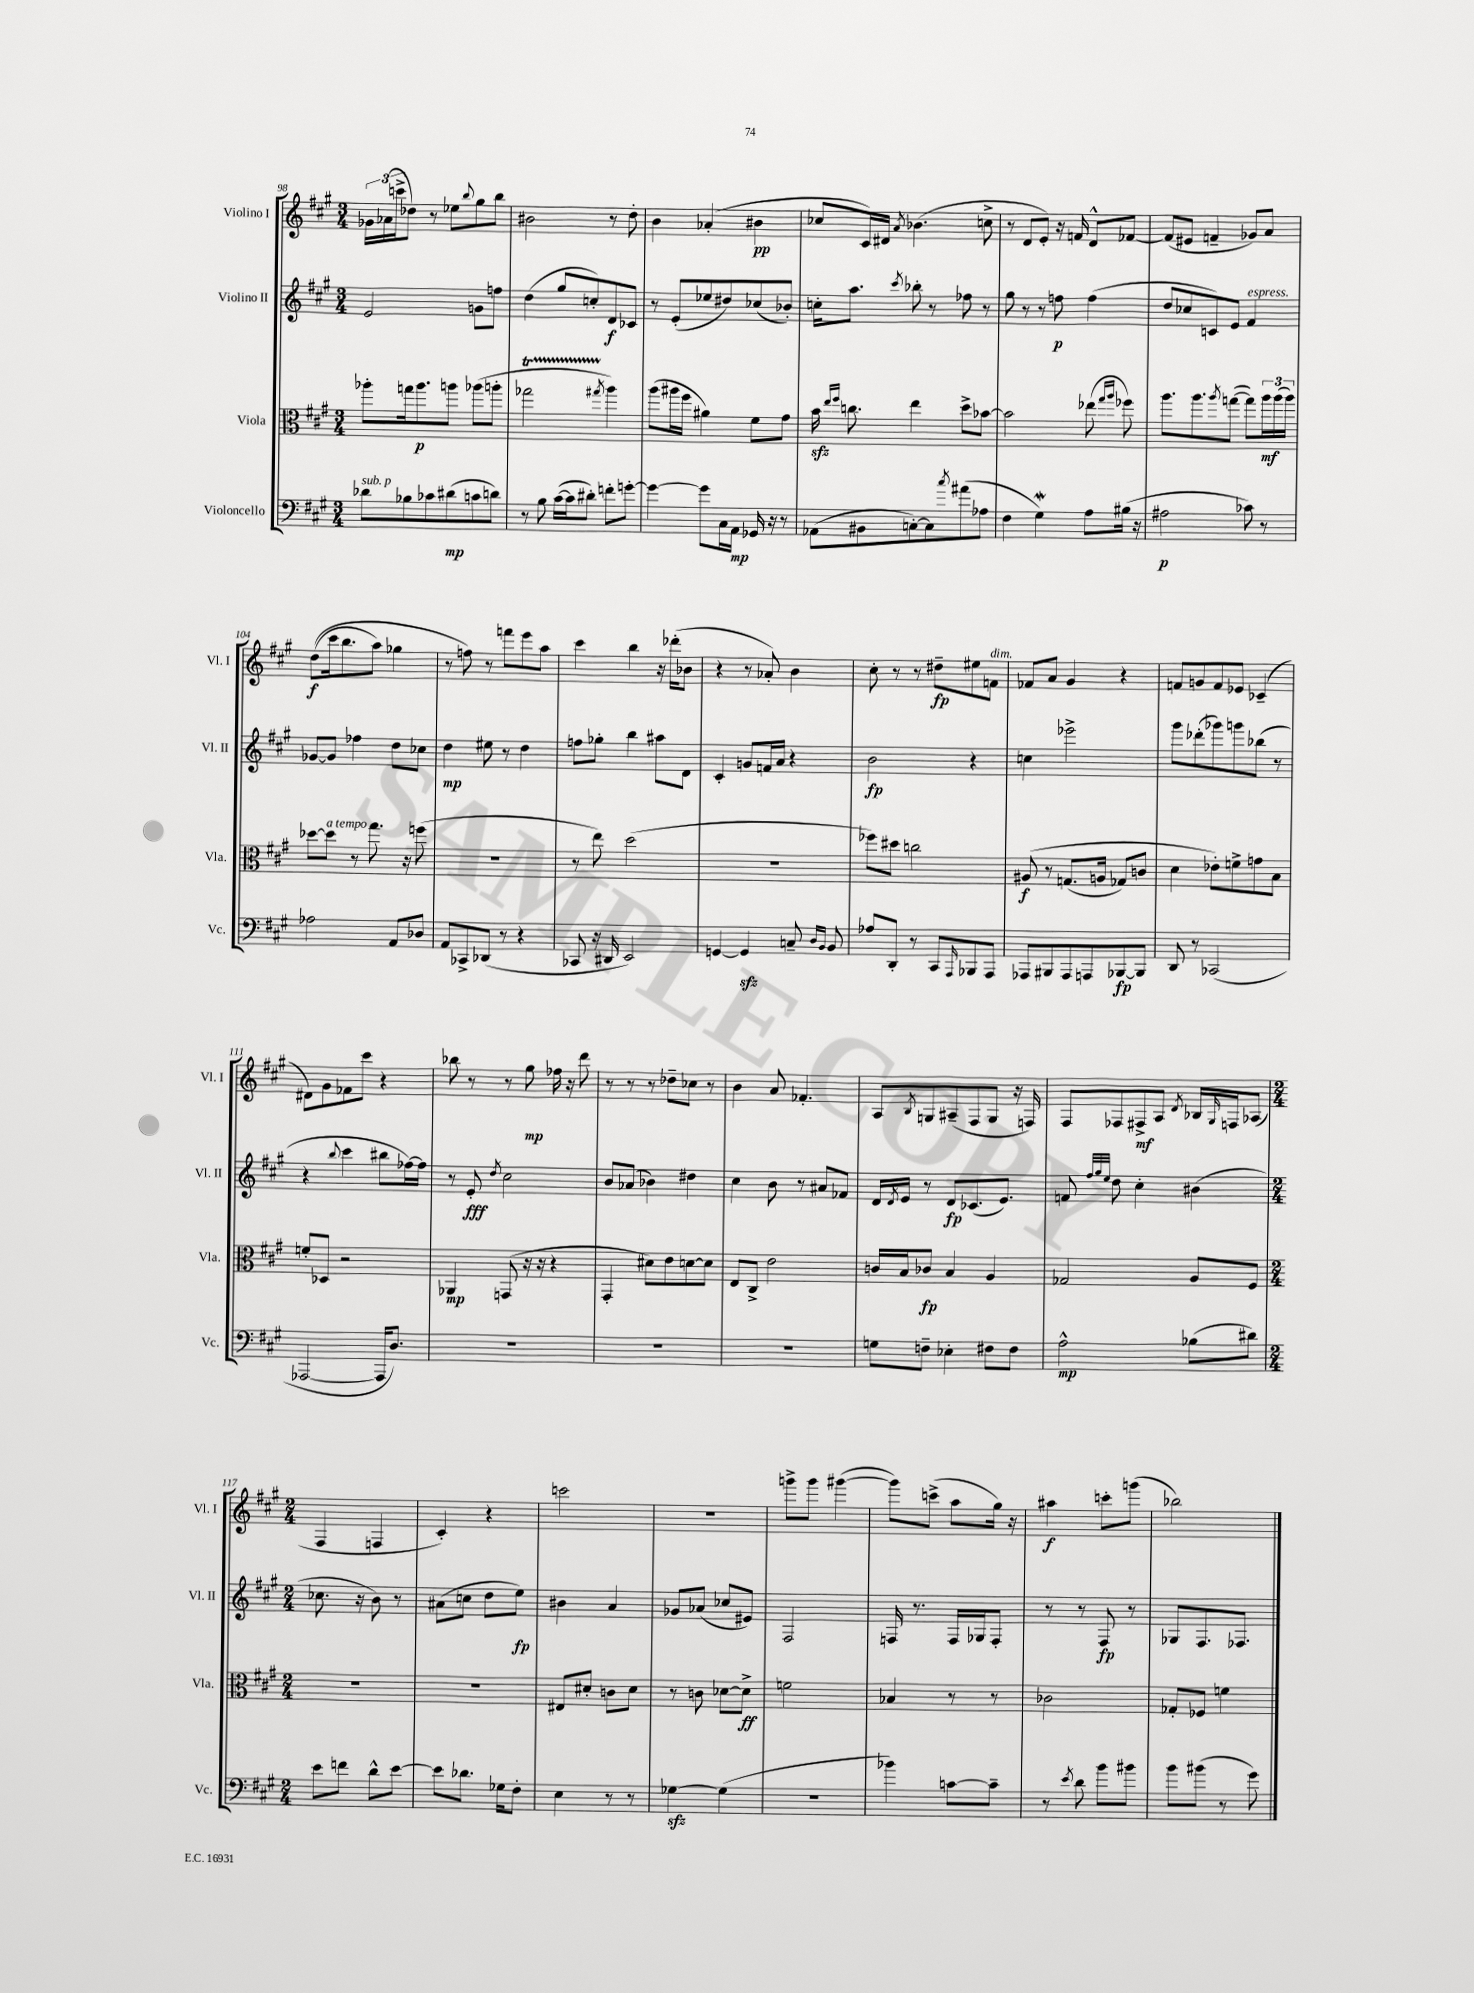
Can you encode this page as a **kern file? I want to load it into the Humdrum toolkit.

**kern	**kern	**kern	**kern
*staff4	*staff3	*staff2	*staff1
*clefF4	*clefC3	*clefG2	*clefG2
*k[f#c#g#]	*k[f#c#g#]	*k[f#c#g#]	*k[f#c#g#]
*M3/4	*M3/4	*M3/4	*M3/4
8d-	8aa-'	2e	24g-
.	.	.	(24a-
.	.	.	24ccc^
8B-	16gg	.	8dd-)
.	8.aa-	.	.
8c-	.	.	8r
(8d#	8aa	.	8ee-
.	.	.	8qqbb
8c	(8aa-	8g	8gg#
8d)	8aa'	8ff	8bb
=	=	=	=
8r	2gg-	(4dd	2b#
8B	.	.	.
([16c#	.	8gg#	.
16c#]	.	.	.
8d#')	.	8cc')	.
.	8qgg#	.	.
8f'	4aa)	8d	8r
[8g'	.	8c-	8dd'
=	=	=	=
4g_	(8aa	8r	4b
.	16aa#	(8e'	.
.	16ff#	.	.
8g]	4a#)	8ee-	(4a-'
16C#	.	8dd#)	.
16AA	.	.	.
16GG-	8f#	(8cc-	4b#
16r	.	.	.
8r	8g#	8b-')	.
=	=	=	=
(8AA-	16b	16cc'	8cc-
.	16qqee	.	.
.	16qqff#	.	.
.	8.cc	8.aa	.
8BB#	.	.	16c#)
.	.	.	16d#
.	.	8qccc#	8qa
[8C')	4ee	8bb-'	(4.b-
8C]	.	8r	.
8qcc#	.	.	.
(8a#	8dd^	8ff-	.
8A-	[8b-	8r	8cc^
=	=	=	=
4F#	2b-]	8gg#	8r
.	.	8r	8d
4G#)	.	8r	8e')
.	.	8ff	16r
.	.	.	16f
8A	(8ee-	(4ff	8d^^
.	16qqgg#	.	.
.	16qqaa	.	.
(16B#	8ff-)	.	[8f-
16r	.	.	.
=	=	=	=
2A#	8.aa	8dd	(8f-]
.	.	8cc-	8e#
.	8.aa	.	.
.	.	8c)	4f~
.	8qaa	.	.
.	([8gg	8e	.
8c-)	8gg])	4f#	8g-)
8r	24aa	.	8a
.	(24aa	.	.
.	24aa)	.	.
=	=	=	=
2A-	[8dd-	[8g-	&((8dd
.	8dd-]	8g-]	16ccc#
.	.	.	8.bb
.	8r	4ff-	.
.	8.gg#	.	8aa)
8AA	.	8dd	4gg-
.	16r	.	.
8D-	(8ff	8cc-	.
=	=	=	=
8AA	2.r	4dd	8r
8CC-^	.	.	8ff&)
(8DD-	.	8ee#	8r
8r	.	8r	8fff
4r	.	4dd	8eee
.	.	.	8aa
=	=	=	=
8CC-	8r	8ff	4ccc#
16r	8ee)	8gg-'	.
16DD#	.	.	.
2EE)	(2dd	4bb	4bb
.	.	8aa#	16r
.	.	.	(16ddd-'
.	.	8d	8b-
=	=	=	=
[4GG	2.r	4c#'	4r
4GG]	.	8g	8r
.	.	16f	8a-')
.	.	16a	.
8C~	.	4r	4b
16qqD	.	.	.
16qqBB	.	.	.
8BB	.	.	.
=	=	=	=
8A-	8ff-)	2b	8cc#'
8DD'	8dd#	.	8r
8r	2cc	.	8r
8CC#	.	.	8dd#~
16qqAAA	.	.	.
8BBB-	.	4r	8ee#
8AAA	.	.	8f
=	=	=	=
8AAA-	&(8A#	4cc	8f-
8BBB#	8r	.	8a
8AAA-	(8.G	2eee-^	4g#
8AAA	.	.	.
.	16A	.	.
[8BBB-	8G-)	.	4r
8BBB-]	8c	.	.
=	=	=	=
8DD	4d	8ggg#	8f
8r	.	(8ddd-'	8g
(2CC-	8e-'&)	8ggg-)	8f
.	8f^	8ggg	8e-
.	8g	(8bb-	(4c-~
.	8B	8r	.
=	=	=	=
[2AAA-	8f'	4r	8d#)
.	8D-	.	8g#
.	.	8qqbb	.
.	2r	4ccc#	8f-
.	.	.	8ccc#
16AAA-]	.	8bb#	4r
8.D)	.	.	.
.	.	[16ff-)	.
.	.	16ff-]	.
=	=	=	=
2.r	4AA-	8r	8bb-
.	.	8e'	8r
.	.	8qdd	.
.	(8GG	2cc#	8r
.	16r	.	8gg#
.	16r	.	.
.	4r	.	16ff-
.	.	.	16r
.	.	.	8ddd
=	=	=	=
2.r	4GG#'	8b	8r
.	.	(8a-	8r
.	8d#)	4b-)	8r
.	8e	.	8dd-~
.	[8d	4dd#	8cc-
.	8d]	.	8r
=	=	=	=
2.r	8E	4cc#	4b
.	8C#^	.	.
.	2e	8b	8a
.	.	8r	4.f-'
.	.	8a#	.
.	.	8f-	.
=	=	=	=
8G	16c	16d	8A
.	.	8qd	.
.	16B	16e	.
.	.	.	8qB
8F~	8c-	8r	8G
4E-'	4B	8d	(8A#~
.	.	(8.c-	8F#
8F#	4A	.	8G
.	.	8.e)	.
8F#	.	.	16r
.	.	.	16F)
=	=	=	=
2A^^	2G-	8f	8F#
.	.	32qqff#	.
.	.	32qqgg#	.
.	.	32qqee	.
.	.	8dd	8F-
.	.	4cc#'	8F#^
.	.	.	8A
.	.	.	8qd
(8B-	8A	(4b#	16B-
.	.	.	16qqG#
.	.	.	16F
8d#)	8F#	.	(8A-
=	=	=	=
*M2/4	*M2/4	*M2/4	*M2/4
8e	2r	8.cc-	4F#
8f	.	.	.
.	.	16r	.
8d^^	.	8b)	4F
[8e	.	8r	.
=	=	=	=
8e]	2r	(8a#	4c#')
8.d-	.	8cc	.
.	.	8dd	4r
16G-	.	.	.
8F#'	.	8ee)	.
=	=	=	=
4E	8E#	4b#	2ccc
.	8d#'	.	.
8r	8c	4a	.
8r	8d#	.	.
=	=	=	=
[4G-	8r	8g-	2r
.	8c	(8a-	.
(4G-]	[8d-	8cc-	.
.	8d-^]	8e#)	.
=	=	=	=
2r	2f	2F#	8ggg^
.	.	.	8ggg
.	.	.	([4ggg#
=	=	=	=
4b-)	4B-	16F	8ggg#])
.	.	8.r	.
.	.	.	(8ccc^
[8c	8r	16F	8aa
.	.	16G-	.
8c~]	8r	8F'	16gg#)
.	.	.	16r
=	=	=	=
8r	2c-	8r	4aa#
8qe	.	.	.
8d	.	8r	.
8b	.	8F#	8ccc'
8b#	.	8r	(8ggg
=	=	=	=
8b	8G-'	8G-	2bb-)
(8b#	8F-	8.F#	.
8r	4f	.	.
.	.	8.F-	.
8g#)	.	.	.
==	==	==	==
*-	*-	*-	*-
